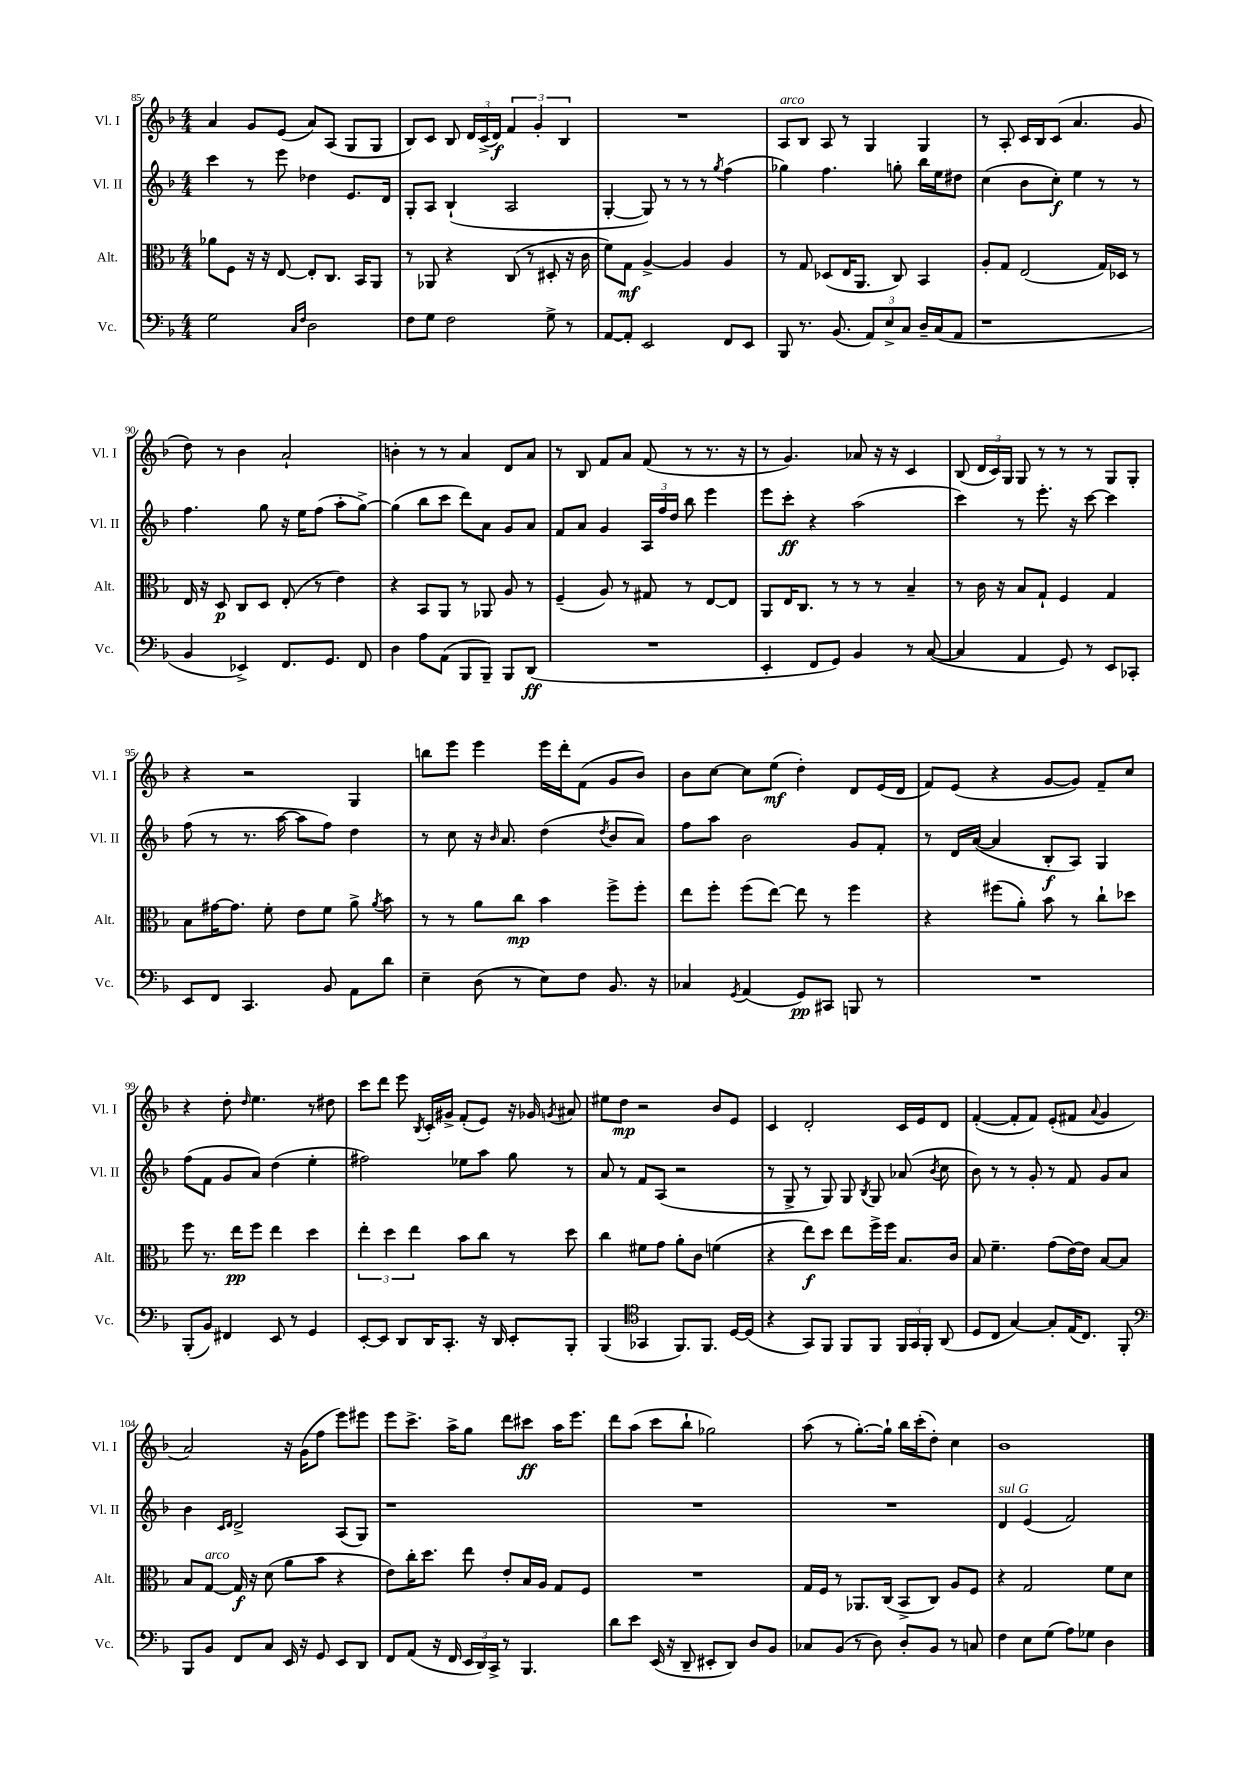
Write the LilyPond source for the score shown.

<<
\new StaffGroup <<
\new Staff = "s0" \with { instrumentName = "Vl. I" shortInstrumentName = "Vl. I" } {
    \clef treble \key f \major \numericTimeSignature \time 4/4
    \autoBeamOff a'4 g'8[ e'8]( a'8[) a8]( g8[ g8] |
    bes8[) c'8] bes8 \tuplet 3/2 { d'16[ c'16->( d'16]\f) } \tuplet 3/2 { f'4 g'4-. bes4 } |
    R1 |
    a8[^\markup { \italic "arco" } bes8] a8 r8 g4 g4 |
    r8 a8-. c'16[ bes16 c'8]( a'4. g'8 |
    d''8) r8 bes'4 a'2-! |
    b'4-. r8 r8 a'4 d'8[ a'8] |
    r8 bes8 f'8[ a'8] f'8( r8 r8. r16 |
    r8 g'4.) aes'8 r16 r16 c'4 |
    bes8( \tuplet 3/2 { d'16[ c'16) g16] } g8 r8 r8 r8 g8[ g8]-. |
    r4 r2 g4 |
    b''8[ e'''8] e'''4 e'''16[ d'''16-. f'8]( g'8[ bes'8]) |
    bes'8[ c''8]~ c''8[ e''8]\mf( d''4-.) d'8[ e'16( d'16] |
    f'8[) e'8]( r4 g'8[~ g'8]) f'8[-- c''8] |
    r4 d''8-. \grace { d''16 } e''4. r8 dis''8 |
    c'''8[ d'''8] e'''8 \acciaccatura { bes8 } c'16[-. gis'16]-> f'8[-.( e'8]) r16 ges'16 \acciaccatura { g'8 } ais'8 |
    eis''8[ d''8]\mp r2 bes'8[ e'8] |
    c'4 d'2-. c'16[ e'16 d'8] |
    f'4~-.( f'8[-. f'8]) e'8[-.( fis'8] \appoggiatura { a'8 } g'4 |
    a'2) r16 g'16[( f''8] e'''8[) eis'''8] |
    e'''8[ c'''8.]-> a''16[-> g''8] d'''8[ cis'''8]\ff a''16[ e'''8.] |
    d'''8[ a''8]( c'''8[ bes''8]-! ges''2) |
    a''8( r8 g''8.[~-.) g''16]-! bes''16[ c'''16-.( d''8]-.) c''4 |
    bes'1 \bar "|." |
}
\new Staff = "s1" \with { instrumentName = "Vl. II" shortInstrumentName = "Vl. II" } {
    \clef treble \key f \major \numericTimeSignature \time 4/4
    \autoBeamOff c'''4 r8 e'''8 des''4 e'8.[ d'16] |
    g8[-. a8] bes4-!( a2 |
    g4~-. g8) r8 r8 r8 \acciaccatura { g''8 } f''4( |
    ges''4) f''4. g''8-. bes''16[ e''16 dis''8] |
    c''4( bes'8[ c''8]-.\f) e''4 r8 r8 |
    f''4. g''8 r16 e''16[ f''8]( a''8[-. g''8]~->) |
    g''4( bes''8[ c'''8] d'''8[) a'8] g'8[ a'8] |
    f'8[ a'8] g'4 \tuplet 3/2 { a16[ f''16 d''16] } bes''8 e'''4 |
    e'''8[ c'''8]-.\ff r4 a''2( |
    c'''4) r8 e'''8.-. r16 c'''8~ c'''4 |
    f''8( r8 r8. a''16~ a''8[ f''8]) d''4 |
    r8 c''8 r16 \grace { bes'16 } a'8. d''4( \acciaccatura { d''8 } bes'8[ a'8]) |
    f''8[ a''8] bes'2 g'8[ f'8]-. |
    r8 d'16[ a'16]~( a'4 bes8[-.\f a8]) g4 |
    f''8[( f'8] g'8[ a'8]) d''4( e''4-. |
    fis''2) ees''8[ a''8] g''8 r8 |
    a'8 r8 f'8[ a8]( r2 |
    r8 g8-> r8 g8) g8 \acciaccatura { bes8 } g8 aes'8( \acciaccatura { bes'8 } c''8 |
    bes'8) r8 r8 g'8-. r8 f'8 g'8[ a'8] |
    bes'4 \grace { c'16[ d'16] } d'2-> a8[( g8]) |
    r1 |
    R1 |
    R1 |
    d'4^\markup { \italic "sul G" } e'4( f'2) \bar "|." |
}
\new Staff = "s2" \with { instrumentName = "Alt." shortInstrumentName = "Alt." } {
    \clef alto \key f \major \numericTimeSignature \time 4/4
    \autoBeamOff aes'8[ f8] r16 r16 e8~ e8[-. c8.] bes,16[ a,8] |
    r8 aes,8 r4 c8( r8 dis8-. r16 c'16 |
    f'8[) g8]\mf a4~-> a4 a4 |
    r8 g8 des8[( e16 a,8.] c8) bes,4 |
    a8[-. g8] e2( g16[) des16] r8 |
    e16 r16 d8\p c8[ d8] e8-.( r8 e'4) |
    r4 bes,8[ a,8] r8 aes,8 a8 r8 |
    f4--( a8) r8 gis8 r8 e8[~ e8] |
    a,8[ e16 c8.] r8 r8 r8 bes4-- |
    r8 c'16 r16 bes8[ g8]-! f4 g4 |
    bes8[ gis'16~ gis'8.] f'8-. e'8[ f'8] a'8-> \acciaccatura { a'8 } bes'8 |
    r8 r8 a'8[ c''8]\mp bes'4 f''8[-> f''8]-. |
    e''8[ f''8]-. f''8[( e''8]~) e''8 r8 f''4 |
    r4 fis''8[( a'8]-.) bes'8 r8 c''8[-! des''8] |
    f''8 r8. e''16[\pp f''8] e''4 d''4 |
    \tuplet 3/2 { e''4-. d''4 e''4 } bes'8[ c''8] r8 d''8 |
    c''4 fis'8[ g'8] a'8[-. c'8] f'4( |
    r4 e''8[\f) d''8] e''8[ f''16-> f''16] bes8.[ c'16] |
    bes8 f'4.-- g'8[( e'16~) e'16] bes8[~ bes8] |
    bes8[ g8]~^\markup { \italic "arco" } g16\f r16 d'8( a'8[ bes'8] r4 |
    e'8[) c''16-. d''8.] e''8 e'8[-. bes16 a16] g8[ f8] |
    R1 |
    g16[ f16] r8 aes,8.[ c16]( bes,8[-> c8]) a8[ f8] |
    r4 g2 f'8[ d'8] \bar "|." |
}
\new Staff = "s3" \with { instrumentName = "Vc." shortInstrumentName = "Vc." } {
    \clef bass \key f \major \numericTimeSignature \time 4/4
    \autoBeamOff g2 \grace { c16[ f16] } d2 |
    f8[ g8] f2 g8-> r8 |
    a,8[~ a,8]-. e,2 f,8[ e,8] |
    bes,,8 r8. bes,8.( \tuplet 3/2 { a,8[) e8-> c8] } d16[-- c16( a,8] |
    r1 |
    bes,4 ees,4->) f,8.[ g,8.] f,8 |
    d4 a8[ a,8]( bes,,8[ bes,,8]--) bes,,8[ d,8]\ff( |
    R1 |
    e,4-. f,8[ g,8]) bes,4 r8 c8~( |
    c4 a,4 g,8) r8 e,8[ ces,8]-. |
    e,8[ f,8] c,4. bes,8 a,8[ d'8] |
    e4-- d8( r8 e8[) f8] bes,8. r16 |
    ces4 \acciaccatura { g,8 } a,4( g,8[\pp) cis,8] b,,8 r8 |
    R1 |
    bes,,8[-.( bes,8]) fis,4 e,8 r8 g,4 |
    e,8[~-. e,8] d,8[ d,16 c,8.]-. r16 d,16 e,8[-. bes,,8]-. |
    bes,,4( \clef tenor ges,4 f,8.[) f,8.] d16[~ d16]( |
    r4 g,8[) f,8] f,8[ f,8] \tuplet 3/2 { f,16[ g,16 f,16]-. } a,8( |
    d8[ c8] g4~) g8[-. e16( c8.]) f,8-. |
    \clef bass bes,,8[ bes,8] f,8[ c8] e,16 r16 g,8 e,8[ d,8] |
    f,8[ a,8]( r16 f,16 \tuplet 3/2 { e,16[ d,16) c,16]-> } r8 bes,,4. |
    d'8[ e'8] e,16( r16 d,8-- eis,8[-. d,8]) d8[ bes,8] |
    ces8[ bes,8]( r8 d8) d8[-. bes,8] r8 c8 |
    f4 e8[ g8]( a8[) ges8] d4 \bar "|." |
}
>>
>>
\layout { \context { \Score currentBarNumber = #85 } }
